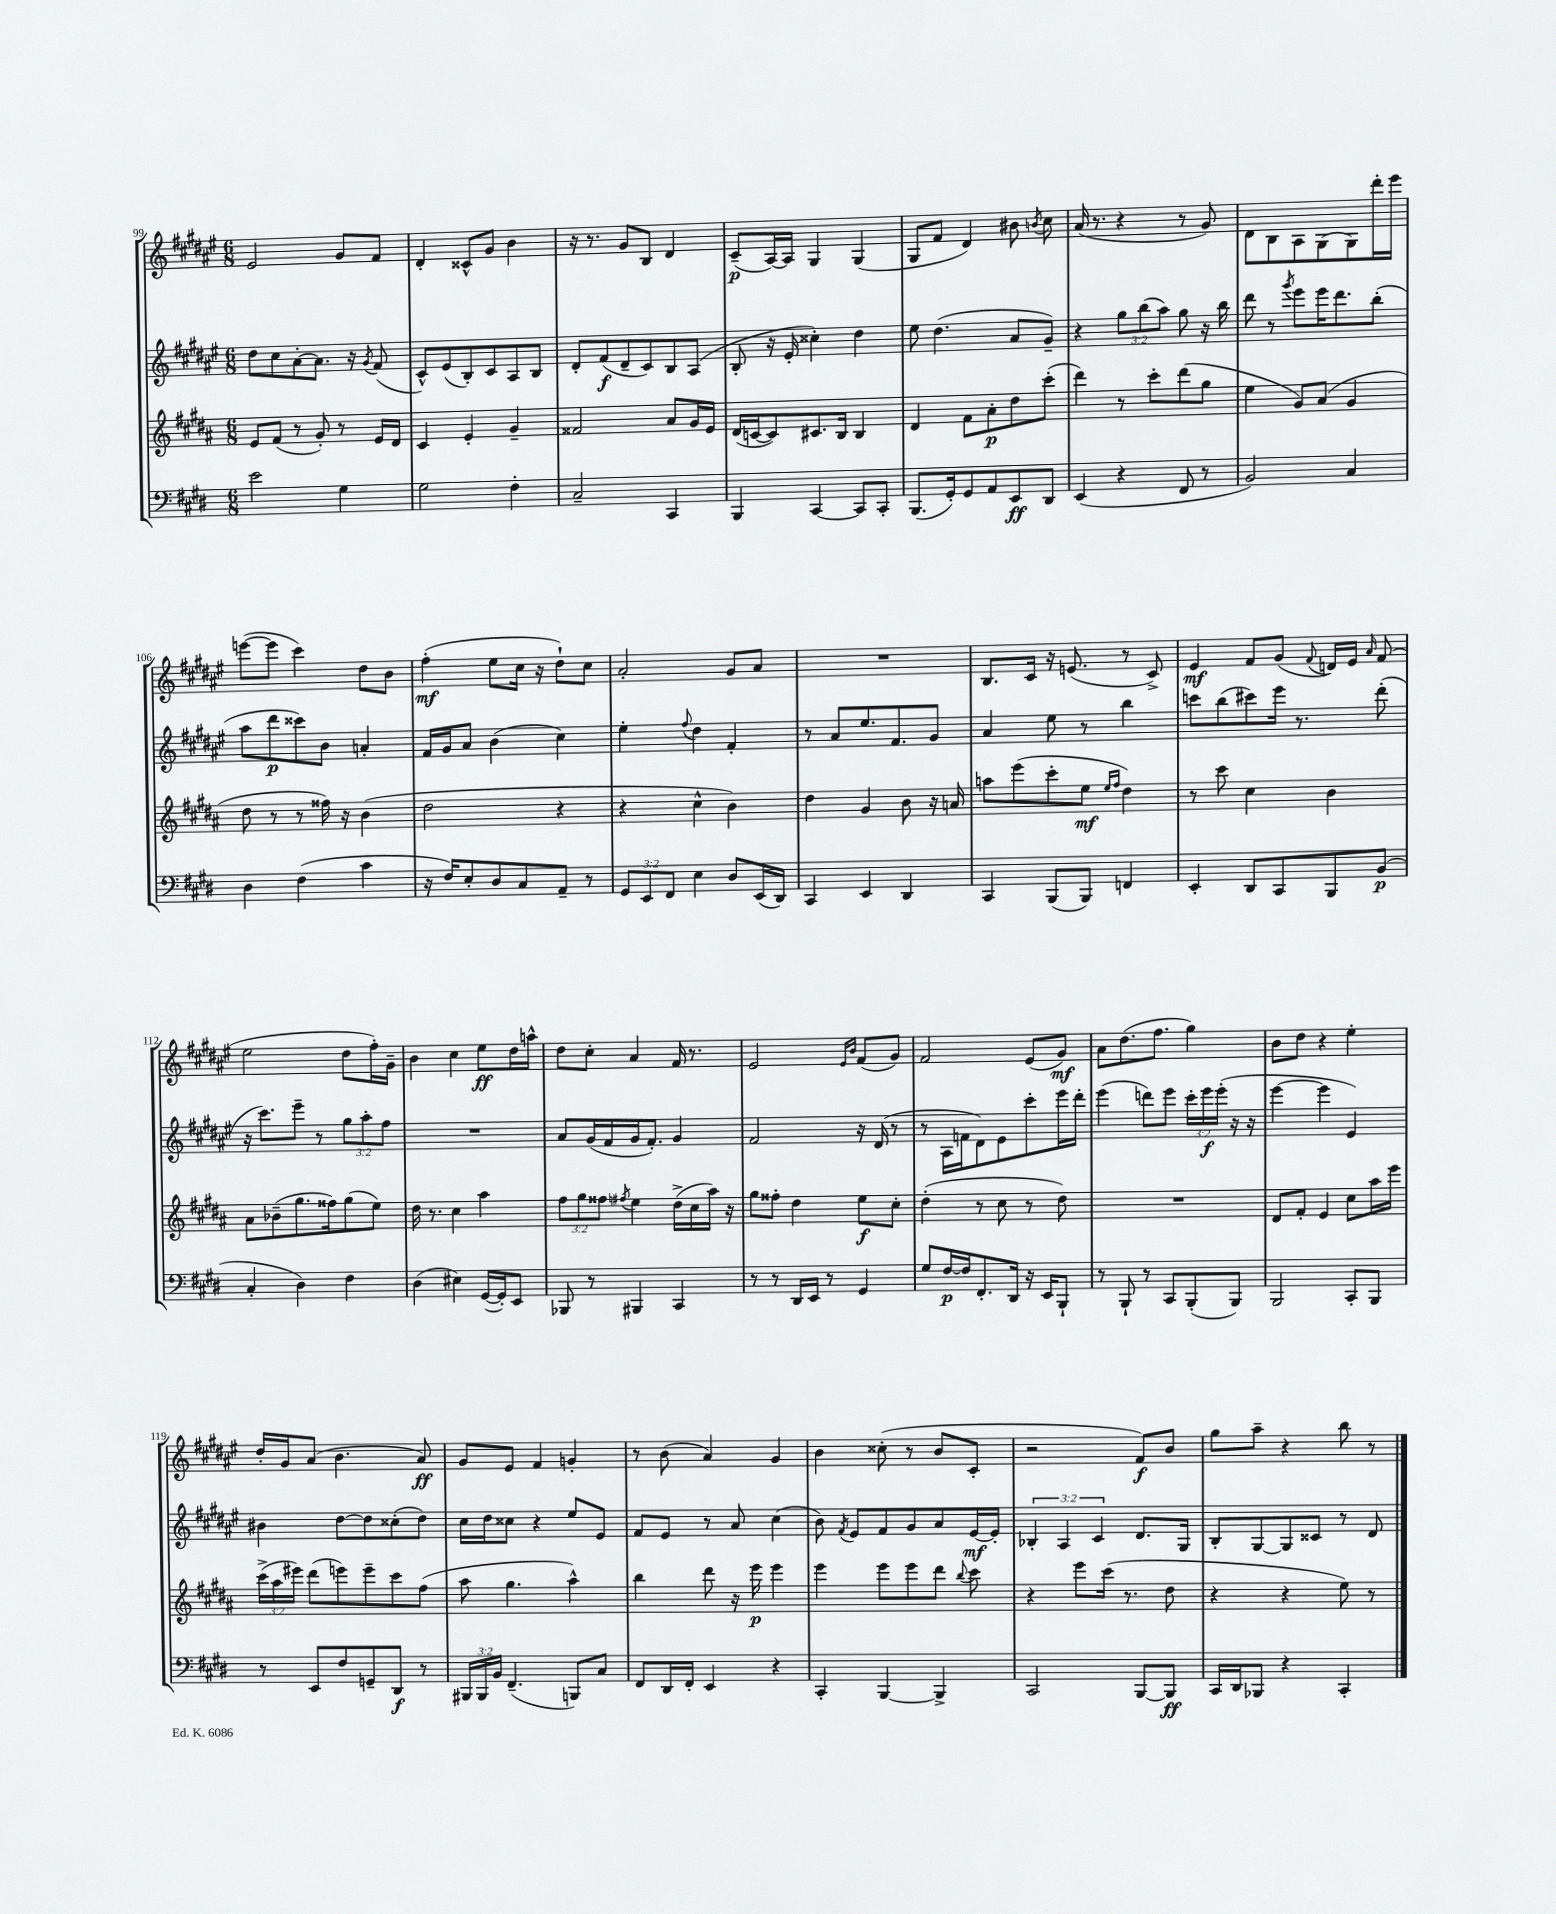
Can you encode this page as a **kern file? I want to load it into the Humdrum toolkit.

**kern	**kern	**kern	**kern
*staff4	*staff3	*staff2	*staff1
*clefF4	*clefG2	*clefG2	*clefG2
*k[f#c#g#d#]	*k[f#c#g#d#a#]	*k[f#c#g#d#a#e#]	*k[f#c#g#d#a#e#]
*M6/8	*M6/8	*M6/8	*M6/8
2e	8e	8dd#	2e#
.	(8f#	8cc#	.
.	8r	[8a#'	.
.	8g#')	8.a#]	.
4G#	8r	.	8g#
.	.	16r	.
.	.	8qg#	.
.	16e	(8f#	8f#
.	16d#	.	.
=	=	=	=
2G#	4c#	8c#^^)	4d#'
.	.	(8e#	.
.	4e'	8B')	8c##^^
.	.	8c#	8g#
4F#'	4g#~	8A#	4b
.	.	8B	.
=	=	=	=
2C#~	2f##	8d#'	16r
.	.	.	8.r
.	.	(8f#	.
.	.	8d#~	8g#
.	.	8c#)	8B
4CC#	8a#	8B	4d#
.	16g#	(8A#	.
.	16e	.	.
=	=	=	=
4BBB	(16d#	8B'	(8c#~
.	[16c	.	.
.	8c])	16r	[16A#)
.	.	16e#'	16A#]
[4CC#	8.c#	4cc##')	4G#
.	16B	.	.
8CC#]	4B	4dd#	(4G#
8CC#'	.	.	.
=	=	=	=
(8.BBB	4d#	8ee#	8G#
.	.	(4.dd#	8f#
16GG#')	.	.	.
8GG#	8f#	.	4d#)
8AA	8a#'	.	.
8EE	8dd#	8a#	8b#
.	.	.	8qb
8DD#	(8ccc#'	8g#~)	8cc#
=	=	=	=
(4EE	4ddd#)	4r	(16a#
.	.	.	8.r
4r	8r	12gg#	4r
.	.	(12bb	.
.	8ccc#'	.	.
.	.	12aa#)	.
8FF#	(8ddd#	8gg#	8r
8r	8gg#	16r	8g#)
.	.	16bb	.
=	=	=	=
2BB)	4ee	8ddd#	8d#
.	.	8r	8B
.	.	8qggg#	.
.	8g#)	8eee#	8A#
.	(8a#	16eee#	(8G#
.	.	8.ddd#	.
4C#	4g#	.	8G#)
.	.	(8bb'	16ddd#'
.	.	.	16eee#
=	=	=	=
4D#	8dd#	8aa#	([8eee
.	8r	8ddd#	8eee]
(4F#	8r	8ccc##)	4ccc#)
.	16ff##)	8b	.
.	16r	.	.
4c#	(4b	4a'	8dd#
.	.	.	8b
=	=	=	=
16r	2dd#	16f#	(4ff#'
16F#)	.	16g#	.
8E'	.	8a#	.
8D#	.	(4b	8ee#
8C#	.	.	16cc#
.	.	.	16r
8AA~	4r	4cc#)	8dd#`)
8r	.	.	8cc#
=	=	=	=
12GG#	4r	4ee#'	2a#'
12EE	.	.	.
12FF#	.	.	.
.	.	8qqff#	.
4E	4cc#^^	4dd#	.
8D#	4b)	4f#'	8g#
(16EE	.	.	8a#
16DD#)	.	.	.
=	=	=	=
4CC#	4dd#	8r	2.r
.	.	8a#	.
4EE	4g#	8.ee#	.
.	.	8.f#	.
4DD#	8b	.	.
.	16r	8g#	.
.	16a	.	.
=	=	=	=
4CC#	8aa	4a#	8.B
.	(8eee	.	.
.	.	.	16c#
(8BBB	8ccc#'	8ee#	16r
.	.	.	(8.e
8BBB)	8ee	8r	.
.	16qqee	.	.
.	16qqff#	.	.
4FF	4dd#)	4bb	8r
.	.	.	8c#^)
=	=	=	=
4EE'	8r	8ccc	4e#
.	8ccc#	(8bb	.
8DD#	4cc#	8ccc#)	8f#
8CC#	.	16eee#	(8g#
.	.	8.r	.
.	.	.	8qqf#
8BBB	4b	.	16d)
.	.	.	16e#
.	.	.	16qqa#
(8BB	.	(8ddd#'	(8f#
=	=	=	=
4C#'	8a#	16r	2ee#
.	.	8.ccc#)	.
.	(8b-~	.	.
4D#)	8.gg#	8eee#~	.
.	.	8r	.
.	16ff##)	.	.
4F#	(8gg#	12gg#	8dd#
.	.	12aa#'	.
.	8ee)	.	16ff#')
.	.	12ff#	.
.	.	.	16g#~
=	=	=	=
(4D#	16dd#	2.r	4b
.	8.r	.	.
4E#)	4cc#	.	4cc#
([16GG#	4aa#	.	8ee#
16GG#'])	.	.	.
8EE	.	.	16dd#
.	.	.	16aa^^
=	=	=	=
8BBB-	12ff#	8a#	8dd#
.	12gg#	.	.
8r	.	(16g#	8cc#'
.	12ff##	.	.
.	.	16f#	.
.	8qff#	.	.
4BBB#	4ee	16g#	4a#
.	.	8.f#')	.
4CC#	(16dd#^	4g#	16f#
.	16cc#	.	8.r
.	16aa#)	.	.
.	16r	.	.
=	=	=	=
8r	8gg#	2f#	2e#
8r	8ff##'	.	.
16DD#	4dd#	.	.
16EE	.	.	.
8r	.	.	.
.	.	.	16qqe#
.	.	.	16qqb
4GG#	8ee	16r	(8f#
.	.	(16d#	.
.	8cc#'	8r	8g#)
=	=	=	=
8G#	(4dd#'	8r	2f#
[16F#	.	16A#	.
16F#]	.	16f	.
8.FF#'	8r	8d#)	.
.	8cc#	8e#	.
16DD#	.	.	.
16r	8r	8ccc#'	(8e#
16EE	.	.	.
8BBB`	8dd#)	16eee#	8g#)
.	.	16ddd#'	.
=	=	=	=
8r	2.r	(4eee#	8a#
8BBB`	.	.	(8.dd#
8r	.	8ddd)	.
.	.	.	8.ff#
8CC#	.	8eee#	.
(8BBB'	.	24ccc#'	4gg#)
.	.	24eee#	.
.	.	(24eee#'	.
8BBB)	.	16r	.
.	.	16r	.
=	=	=	=
2BBB	8d#	[4eee#	8b
.	8f#'	.	8dd#
.	4e	4eee#]	4r
8CC#'	8cc#	4e#)	4ee#'
8BBB	16aa#	.	.
.	16eee	.	.
=	=	=	=
8r	(24ccc#^	4b#	16dd#'
.	24aa#	.	.
.	.	.	16g#
.	24eee#)	.	.
8EE	(8ddd#	.	(8a#
8F#	8eee)	[8dd#	4.b
8GG~	8eee~	8dd#]	.
8DD#	8ccc#	(8cc##'	.
8r	(8ff#	8dd#)	8a#)
=	=	=	=
24BBB#	8aa#	16cc#	8g#
24BBB#	.	.	.
.	.	16dd#	.
24BB	.	.	.
(4.FF#~	4.gg#	8cc##	8e#
.	.	4r	4f#
8BBB)	4aa#^^)	8ee#	4g'
8C#	.	8e#	.
=	=	=	=
8FF#	4bb	8f#	8r
16DD#	.	8e#	(8b
16FF#'	.	.	.
4EE	8ddd#	8r	4a#)
.	16r	8a#	.
.	16eee	.	.
4r	4eee	(4cc#	4g#
=	=	=	=
4CC#'	4eee	8b)	4b
.	.	8qf#	.
.	.	8e#	.
[4BBB	8eee	8f#	(8cc##'
.	8eee	8g#	8r
4BBB^]	8ddd#	8a#	8b
.	8qqbb	.	.
.	8ccc#	[16e#	8c#'
.	.	16e#']	.
=	=	=	=
2CC#	4r	6B-'	2r
.	.	6A#	.
.	8eee	.	.
.	.	6c#	.
.	(16ccc#	.	.
.	8.r	.	.
[8BBB	.	8.d#	8f#)
8BBB]	8dd#	.	8b
.	.	16G#	.
=	=	=	=
16CC#	4r	8B'	8gg#
16DD#	.	.	.
8BBB-	.	[8G#	8aa#~
4r	4r	8G#]	4r
.	.	8c##	.
4CC#'	8ee)	8r	8bb
.	8r	8d#	8r
==	==	==	==
*-	*-	*-	*-
